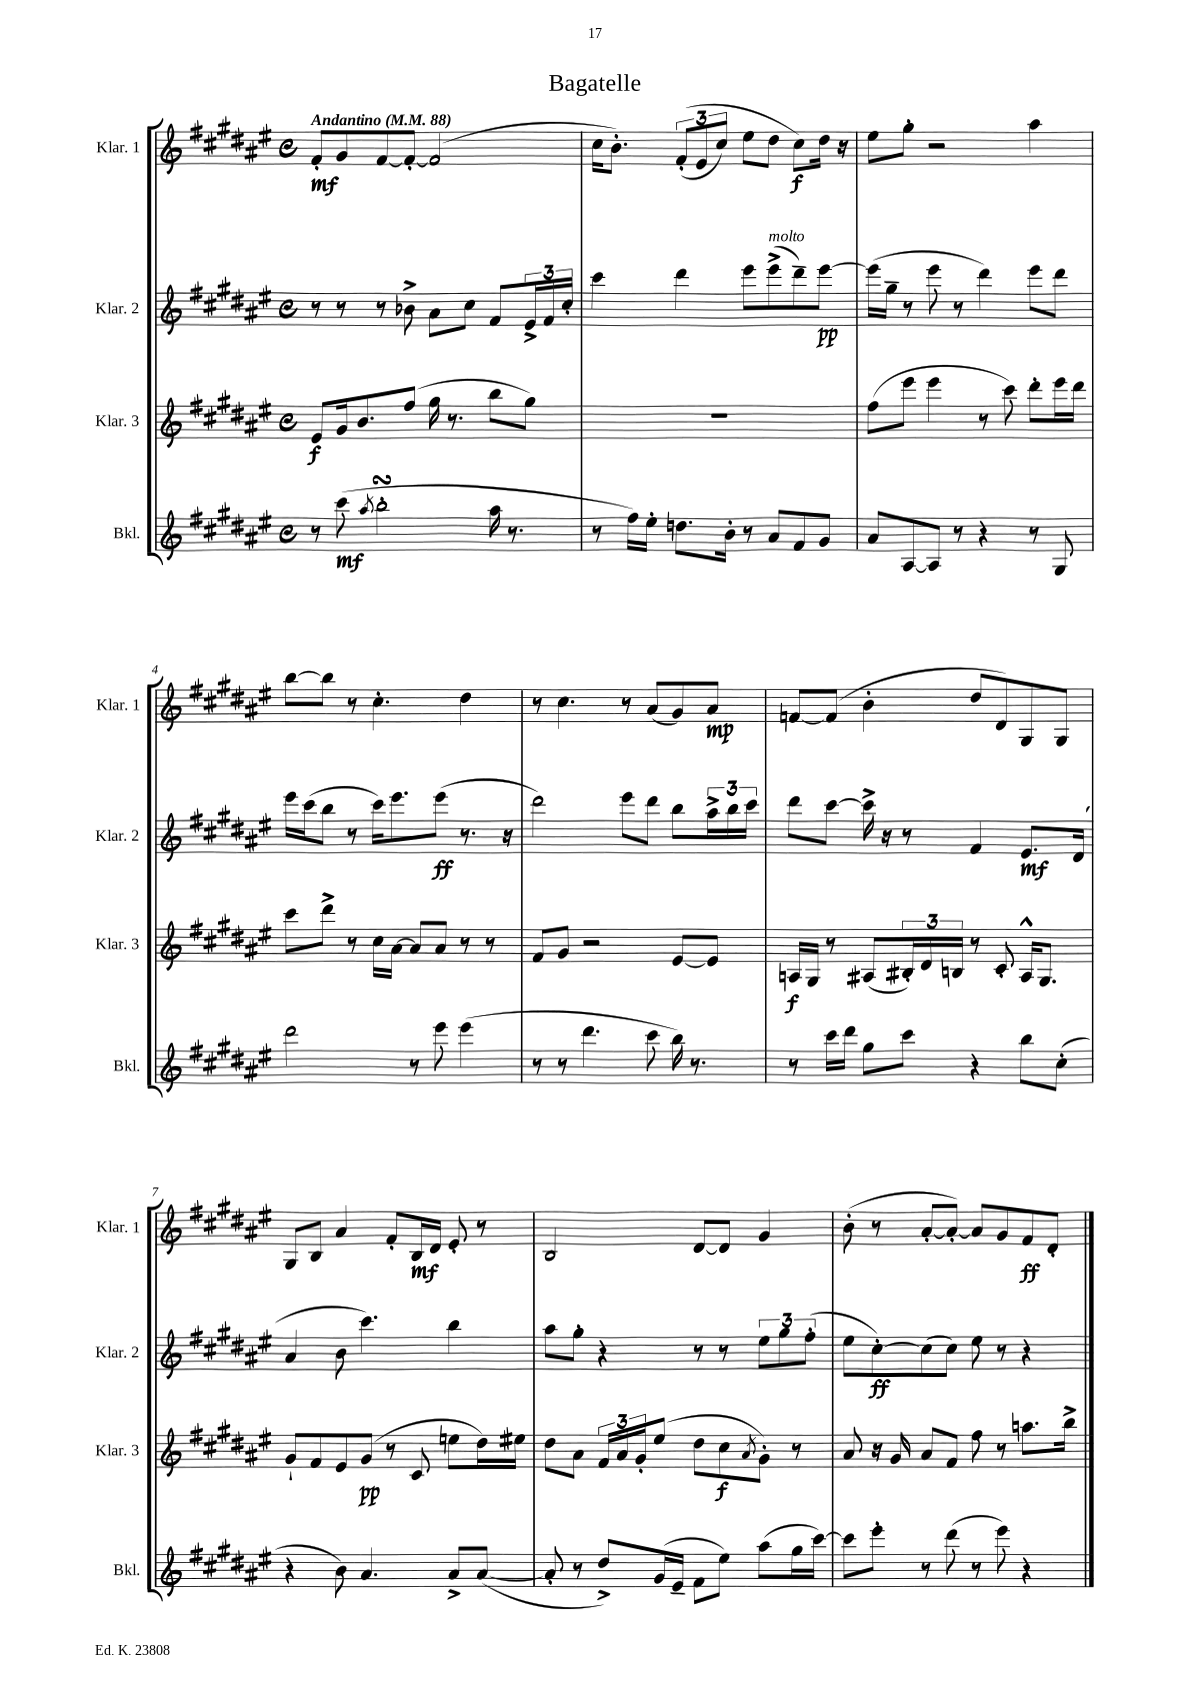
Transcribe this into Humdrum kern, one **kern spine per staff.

**kern	**dynam	**kern	**dynam	**kern	**dynam	**kern	**dynam
*part4	*part4	*part3	*part3	*part2	*part2	*part1	*part1
*staff4	*staff4	*staff3	*staff3	*staff2	*staff2	*staff1	*staff1
*I"Bkl.	*	*I"Klar. 3	*	*I"Klar. 2	*	*I"Klar. 1	*
*I'Bkl.	*	*I'Klar. 3	*	*I'Klar. 2	*	*I'Klar. 1	*
*clefG2	*	*clefG2	*	*clefG2	*	*clefG2	*
*k[f#c#g#d#a#e#]	*	*k[f#c#g#d#a#e#]	*	*k[f#c#g#d#a#e#]	*	*k[f#c#g#d#a#e#]	*
*M4/4	*	*M4/4	*	*M4/4	*	*M4/4	*
*met(c)	*	*met(c)	*	*met(c)	*	*met(c)	*
*MM88	*	*MM88	*	*MM88	*	*MM88	*
=1	=1	=1	=1	=1	=1	=1	=1
!	!	!	!	!	!	!LO:TX:a:B:t=Andantino	!
8r	.	8e#/L	f	8r	.	8f#'/L	mf
(8ccc#\	mf	16g#/k	.	8r	.	8g#/	.
.	.	8.b/	.	.	.	.	.
8qaa#/	.	.	.	.	.	.	.
2bbsSSs'\	.	.	.	8r	.	[8f#/	.
.	.	(8ff#/J	.	8b-X^\	.	8f#'/J_	.
.	.	16gg#\	.	8a#\L	.	(2f#/]	.
.	.	8.r	.	.	.	.	.
.	.	.	.	8cc#\J	.	.	.
16aa#\	.	8bb\L	.	8f#/L	.	.	.
8.r	.	.	.	.	.	.	.
.	.	8gg#\J)	.	24e#^/L	.	.	.
.	.	.	.	24f#/	.	.	.
.	.	.	.	24cc#'/JJ	.	.	.
=2	=2	=2	=2	=2	=2	=2	=2
8r	.	1r	.	4ccc#\	.	16cc#\KL	.
.	.	.	.	.	.	8.b'\J)	.
16ff#\LL)	.	.	.	.	.	.	.
16ee#'\JJ	.	.	.	.	.	.	.
8.ddn\L	.	.	.	4ddd#\	.	((12f#'/L	.
.	.	.	.	.	.	12e#/	.
.	.	.	.	.	.	12cc#/J)	.
16b'\Jk	.	.	.	.	.	.	.
8r	.	.	.	8eee#\L	.	8ee#\L	.
!	!	!	!	!LO:TX:a:i:t=molto	!	!	!
8a#/L	.	.	.	(8eee#^\	.	8dd#\J	.
8f#/	.	.	.	8ddd#~\)	.	8cc#\L)	f
8g#/J	.	.	.	[8eee#\J	pp	16dd#\Jk	.
.	.	.	.	.	.	16r	.
=3	=3	=3	=3	=3	=3	=3	=3
8a#/L	.	(8ff#\L	.	(16eee#\LL]	.	8ee#\L	.
.	.	.	.	16gg#~\JJ	.	.	.
[8A#/	.	8eee#\J	.	8r	.	8gg#'\J	.
8A#/J]	.	4eee#\	.	8eee#\	.	2r	.
8r	.	.	.	8r	.	.	.
4r	.	8r	.	4ddd#\)	.	.	.
.	.	8ccc#\)	.	.	.	.	.
8r	.	8ddd#'\L	.	8eee#\L	.	4aa#\	.
8G#/	.	16eee#\L	.	8ddd#\J	.	.	.
.	.	16ddd#\JJ	.	.	.	.	.
!!LO:LB:g=z
=4	=4	=4	=4	=4	=4	=4	=4
2ddd#\	.	8ccc#\L	.	16eee#\LL	.	[8bb\L	.
.	.	.	.	(16ccc#\J	.	.	.
.	.	8ddd#^\J	.	8bb\J	.	8bb\J]	.
.	.	8r	.	8r	.	8r	.
.	.	16cc#\LL	.	16ccc#\KL)	.	4.cc#'\	.
.	.	[16a#\JJ	.	8.eee#\	.	.	.
8r	.	8a#/L]	.	.	.	.	.
8eee#\	.	8a#/J	.	(8eee#\J	ff	.	.
(4eee#\	.	8r	.	8.r	.	4dd#\	.
.	.	8r	.	.	.	.	.
.	.	.	.	16r	.	.	.
=5	=5	=5	=5	=5	=5	=5	=5
8r	.	8f#/L	.	2ddd#\)	.	8r	.
8r	.	8g#/J	.	.	.	4.cc#\	.
4.ddd#\	.	2r	.	.	.	.	.
.	.	.	.	8eee#\L	.	8r	.
8ccc#\	.	.	.	8ddd#\J	.	(8a#/L	.
16bb\)	.	[8e#/L	.	8bb\L	.	8g#/)	.
8.r	.	.	.	.	.	.	.
.	.	8e#/J]	.	24aa#^\L	.	8a#/J	mp
.	.	.	.	24bb\	.	.	.
.	.	.	.	24ccc#\JJ	.	.	.
=6	=6	=6	=6	=6	=6	=6	=6
8r	.	16An/LL	f	8ddd#\L	.	[8fn/L	.
.	.	16G#/JJ	.	.	.	.	.
16ccc#\LL	.	8r	.	[8ccc#\J	.	(8f/J]	.
16ddd#\JJ	.	.	.	.	.	.	.
8gg#\L	.	(8A#X/L	.	16ccc#^\]	.	4b'\	.
.	.	.	.	16r	.	.	.
8ccc#\J	.	24B#X'/L)	.	8r	.	.	.
.	.	24d#/	.	.	.	.	.
.	.	24Bn/JJ	.	.	.	.	.
4r	.	8r	.	4f#/	.	8dd#/L	.
.	.	8c#'/	.	.	.	8d#/)	.
8bb\L	.	16A#^^/KL	.	8.e#/L	mf	8G#/	.
.	.	8.G#/J	.	.	.	.	.
(8cc#'\J	.	.	.	.	.	8G#/J	.
.	.	.	.	(16d#/Jk	.	.	.
!!LO:LB:g=z
=7	=7	=7	=7	=7	=7	=7	=7
4r	.	8g#`/L	.	4a#/	.	8G#/L	.
.	.	8f#/	.	.	.	8B/J	.
8b\)	.	8e#/	.	8b\	.	4a#/	.
4.a#/	.	(8g#/J	pp	4.ccc#\)	.	.	.
.	.	8r	.	.	.	8f#'/L	.
.	.	8c#/	.	.	.	16B/L	mf
.	.	.	.	.	.	16d#/JJ	.
8a#^/L	.	8een\L	.	4bb\	.	8e#'/	.
([8a#/J	.	16dd#\L)	.	.	.	8r	.
.	.	16ee#X\JJ	.	.	.	.	.
=8	=8	=8	=8	=8	=8	=8	=8
8a#'/]	.	8dd#\L	.	8aa#\L	.	2B/	.
8r	.	8a#\J	.	8gg#'\J	.	.	.
8dd#^/L)	.	24f#/LL	.	4r	.	.	.
.	.	24a#/	.	.	.	.	.
.	.	24g#'/J	.	.	.	.	.
(16g#/L	.	(8ee#/J	.	.	.	.	.
16e#~/JJ	.	.	.	.	.	.	.
8f#\L	.	8dd#\L	.	8r	.	[8d#/L	.
8ee#\J)	.	8cc#\	f	8r	.	8d#/J]	.
.	.	8qa#/	.	.	.	.	.
(8aa#\L	.	8g#'\J)	.	12ee#\L	.	4g#/	.
.	.	.	.	12gg#\	.	.	.
16gg#\L	.	8r	.	.	.	.	.
.	.	.	.	(12ff#'\J	.	.	.
[16ccc#\JJ)	.	.	.	.	.	.	.
=9	=9	=9	=9	=9	=9	=9	=9
8ccc#\L]	.	8a#/	.	8ee#\L	.	(8b'\	.
8eee#'\J	.	16r	.	[8cc#'\)	ff	8r	.
.	.	16g#/	.	.	.	.	.
8r	.	8a#/L	.	(8cc#\]	.	[8a#'/L	.
(8ddd#\	.	8f#/J	.	8cc#\J)	.	8a#'/J_)	.
8r	.	8ff#\	.	8ee#\	.	8a#/L]	.
8eee#\)	.	8r	.	8r	.	8g#/	.
4r	.	8.aan\L	.	4r	.	8f#/	ff
.	.	.	.	.	.	8d#'/J	.
.	.	16bb^\Jk	.	.	.	.	.
==	==	==	==	==	==	==	==
*-	*-	*-	*-	*-	*-	*-	*-
